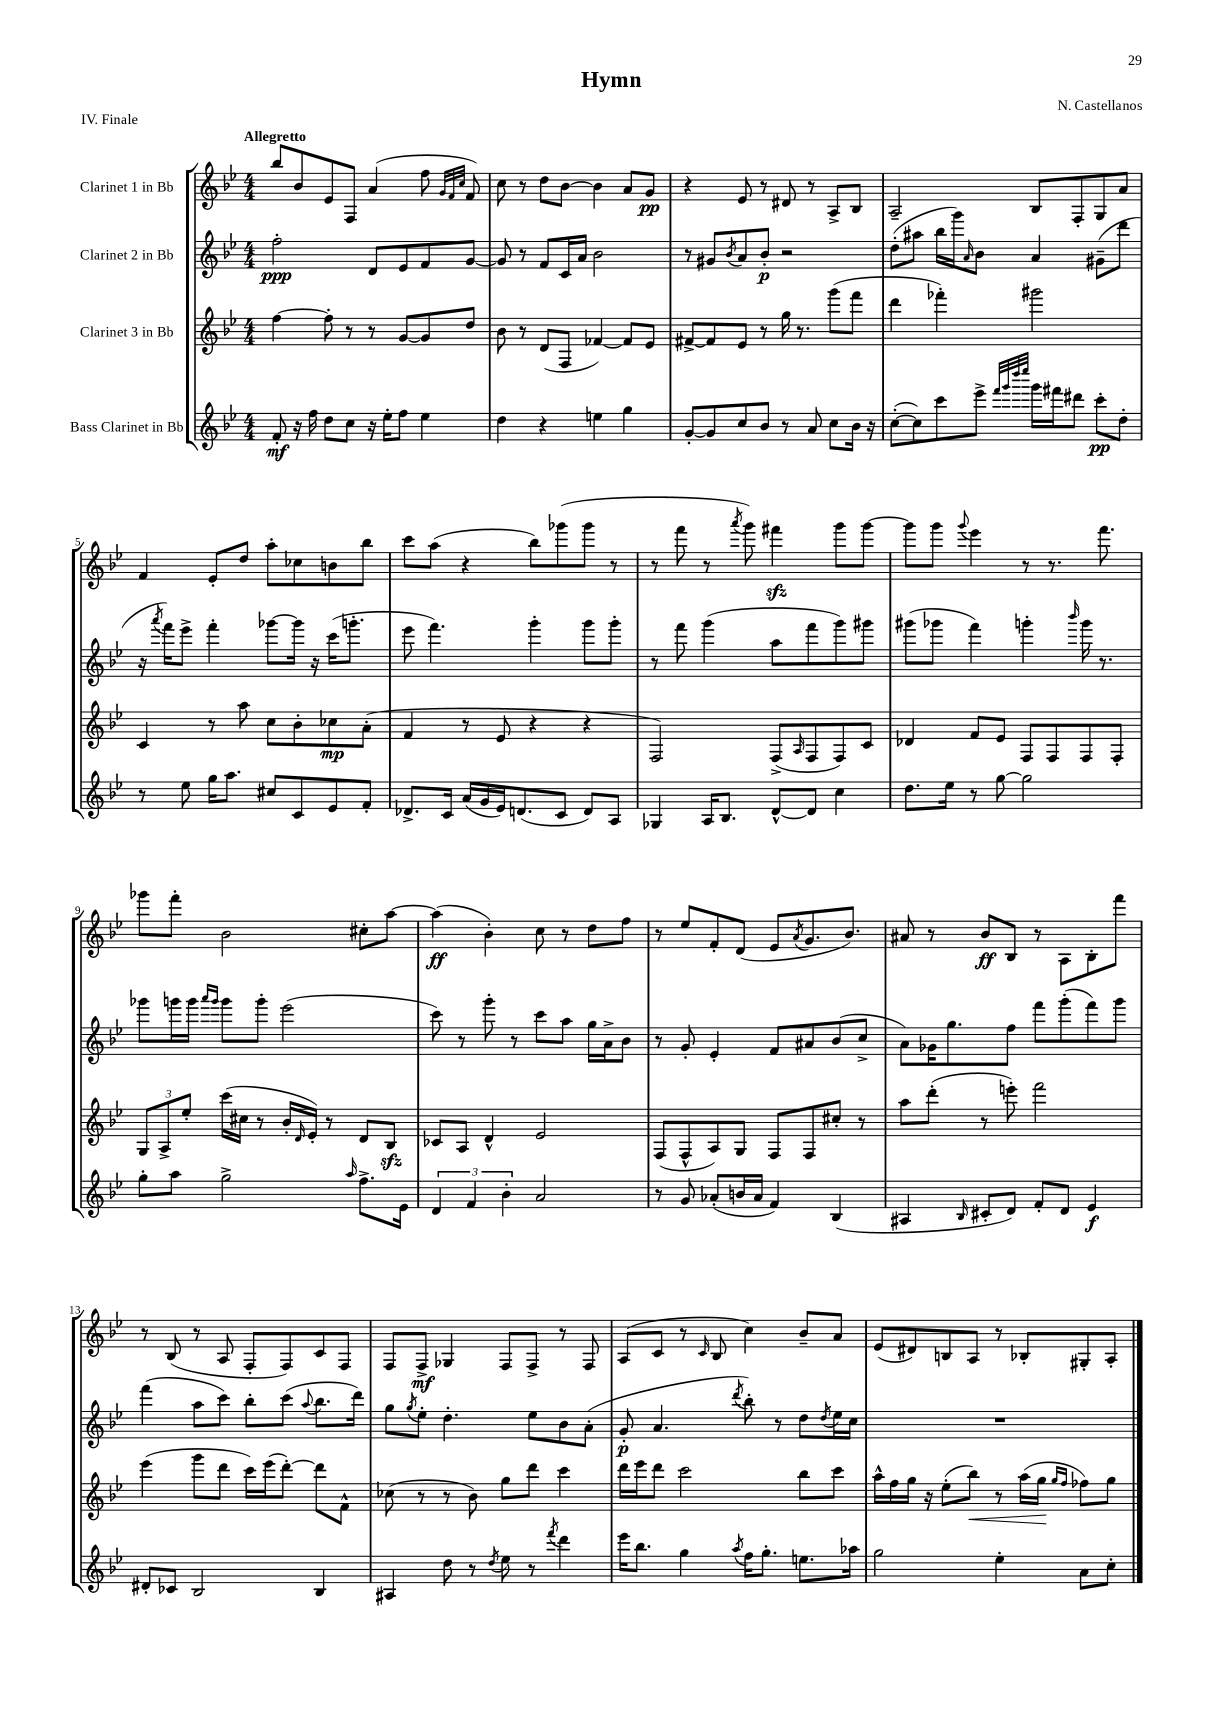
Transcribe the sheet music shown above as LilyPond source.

\header { title = "Hymn" composer = "N. Castellanos" piece = "IV. Finale" }
<<
\new StaffGroup <<
\new Staff = "s0" \with { instrumentName = "Clarinet 1 in Bb" } {
    \clef treble \key bes \major \numericTimeSignature \time 4/4 \tempo "Allegretto"
    bes''8 bes'8 ees'8 f8 a'4( f''8 \grace { g'32 f'32 c''32 } f'8) |
    c''8 r8 d''8 bes'8~ bes'4 a'8 g'8\pp |
    r4 ees'8 r8 dis'8 r8 a8-> bes8 |
    a2-- bes8 f8-. g8 a'8 |
    f'4 ees'8-. d''8 a''8-. ces''8 b'8 bes''8 |
    c'''8 a''8( r4 bes''8) ges'''8( ges'''8 r8 |
    r8 f'''8 r8 \acciaccatura { a'''8 } g'''8) fis'''4\sfz g'''8 g'''8~ |
    g'''8 g'''8 \appoggiatura { g'''8 } ees'''4 r8 r8. f'''8. |
    ges'''8 f'''8-. bes'2 cis''8-. a''8~ |
    a''4\ff( bes'4-.) c''8 r8 d''8 f''8 |
    r8 ees''8 f'8-. d'8( ees'8 \acciaccatura { a'8 } g'8. bes'8.) |
    ais'8 r8 bes'8\ff bes8 r8 a8 bes8-. f'''8 |
    r8 bes8( r8 a8 f8-. f8) c'8 f8 |
    f8 f8->\mf ges4 f8 f8-> r8 f8 |
    a8( c'8 r8 \grace { c'16 } bes8 c''4) bes'8-- a'8 |
    ees'8( dis'8) b8 a8 r8 bes8-. gis8-. a8-. \bar "|." |
}
\new Staff = "s1" \with { instrumentName = "Clarinet 2 in Bb" } {
    \clef treble \key bes \major \numericTimeSignature \time 4/4
    f''2-.\ppp d'8 ees'8 f'8 g'8~ |
    g'8 r8 f'8 c'16 a'16 bes'2 |
    r8 gis'8 \acciaccatura { bes'8 } a'8 bes'8-.\p r2 |
    d''8-.( ais''8 bes''16 g'''16) \grace { a'16 } bes'8 a'4 gis'8--( d'''8 |
    r16 \acciaccatura { a'''8 } f'''16) ees'''8-> f'''4-. ges'''8~ ges'''16 r16 c'''16( g'''8.-. |
    ees'''8 f'''4.) g'''4-. g'''8 g'''8-. |
    r8 f'''8 g'''4( a''8 f'''8 g'''8) gis'''8 |
    gis'''8( ges'''8 f'''4) g'''4-. \grace { bes'''16 } g'''16 r8. |
    ges'''8 g'''16 g'''16 \grace { a'''16 g'''16 } g'''8 g'''8-. ees'''2( |
    c'''8) r8 g'''8-. r8 c'''8 a''8 g''16 a'16-> bes'8 |
    r8 g'8-. ees'4-. f'8 ais'8 bes'8( c''8-> |
    a'8) ges'16 g''8. f''8 f'''8 g'''8-.( f'''8) g'''8 |
    f'''4( a''8 c'''8) bes''8-. c'''8( \appoggiatura { a''8 } bes''8. d'''16) |
    g''8 \acciaccatura { g''8 } ees''8-. d''4.-. ees''8 bes'8 a'8-.( |
    g'8-.\p a'4. \acciaccatura { d'''8 } bes''8-.) r8 d''8 \acciaccatura { d''8 } ees''16 c''16 |
    R1 \bar "|." |
}
\new Staff = "s2" \with { instrumentName = "Clarinet 3 in Bb" } {
    \clef treble \key bes \major \numericTimeSignature \time 4/4
    f''4~ f''8-. r8 r8 g'8~ g'8 d''8 |
    bes'8 r8 d'8( f8 fes'4~) fes'8 ees'8 |
    fis'8~-> fis'8 ees'8 r8 g''16 r8. g'''8( f'''8 |
    d'''4 fes'''4-.) gis'''2 |
    c'4 r8 a''8 c''8 bes'8-. ces''8\mp a'8-.( |
    f'4 r8 ees'8 r4 r4 |
    f2) f8->( \grace { a16 } f8 f8) c'8 |
    des'4 f'8 ees'8 f8 f8 f8 f8-. |
    \tuplet 3/2 { g8 a8-> ees''8-. } c'''16( cis''16 r8 bes'16-. \grace { d'16 } ees'16-.) r8 d'8 bes8\sfz |
    ces'8 a8 d'4-^ ees'2 |
    f8( f8-^ a8) g8 f8 f8 cis''8-. r8 |
    a''8 d'''8-.( r8 e'''8-.) f'''2 |
    ees'''4( g'''8 d'''8 c'''16) ees'''16( d'''8~-.) d'''8 f'8-^ |
    ces''8( r8 r8 bes'8) g''8 d'''8 c'''4 |
    d'''16 ees'''16 d'''8 c'''2 bes''8 c'''8 |
    a''16-^ f''16 g''16 r16 ees''8-.( bes''8\<) r8 a''16( g''16\! \grace { g''16 f''16 } fes''8) g''8 \bar "|." |
}
\new Staff = "s3" \with { instrumentName = "Bass Clarinet in Bb" } {
    \clef treble \key bes \major \numericTimeSignature \time 4/4
    f'8-.\mf r16 f''16 d''8 c''8 r16 ees''16-. f''8 ees''4 |
    d''4 r4 e''4 g''4 |
    g'8~-. g'8 c''8 bes'8 r8 a'8 c''8 bes'16 r16 |
    c''8~-.( c''8) c'''8 ees'''8-> \grace { f'''32 g'''32 d''''32 ees''''32 } g'''16 fis'''16 dis'''8 c'''8-.\pp d''8-. |
    r8 ees''8 g''16 a''8. cis''8 c'8 ees'8 f'8-. |
    des'8.-> c'16 a'16( g'16 ees'16) d'8.( c'8 d'8) a8 |
    ges4 a16 bes8. d'8~-^ d'8 c''4 |
    d''8. ees''16 r8 g''8~ g''2 |
    g''8-. a''8 g''2-> \grace { a''16 } f''8.-> ees'16 |
    \tuplet 3/2 { d'4 f'4 bes'4-. } a'2 |
    r8 g'8 aes'8-.( b'16 aes'16 f'4) bes4( |
    ais4 \grace { bes16 } cis'8-. d'8) f'8-. d'8 ees'4\f |
    dis'8-. ces'8 bes2 bes4 |
    ais4 d''8 r8 \acciaccatura { d''8 } ees''8 r8 \acciaccatura { f'''8 } d'''4 |
    ees'''16 bes''8. g''4 \acciaccatura { a''8 } f''16 g''8.-. e''8. aes''16 |
    g''2 ees''4-. a'8 c''8-. \bar "|." |
}
>>
>>
